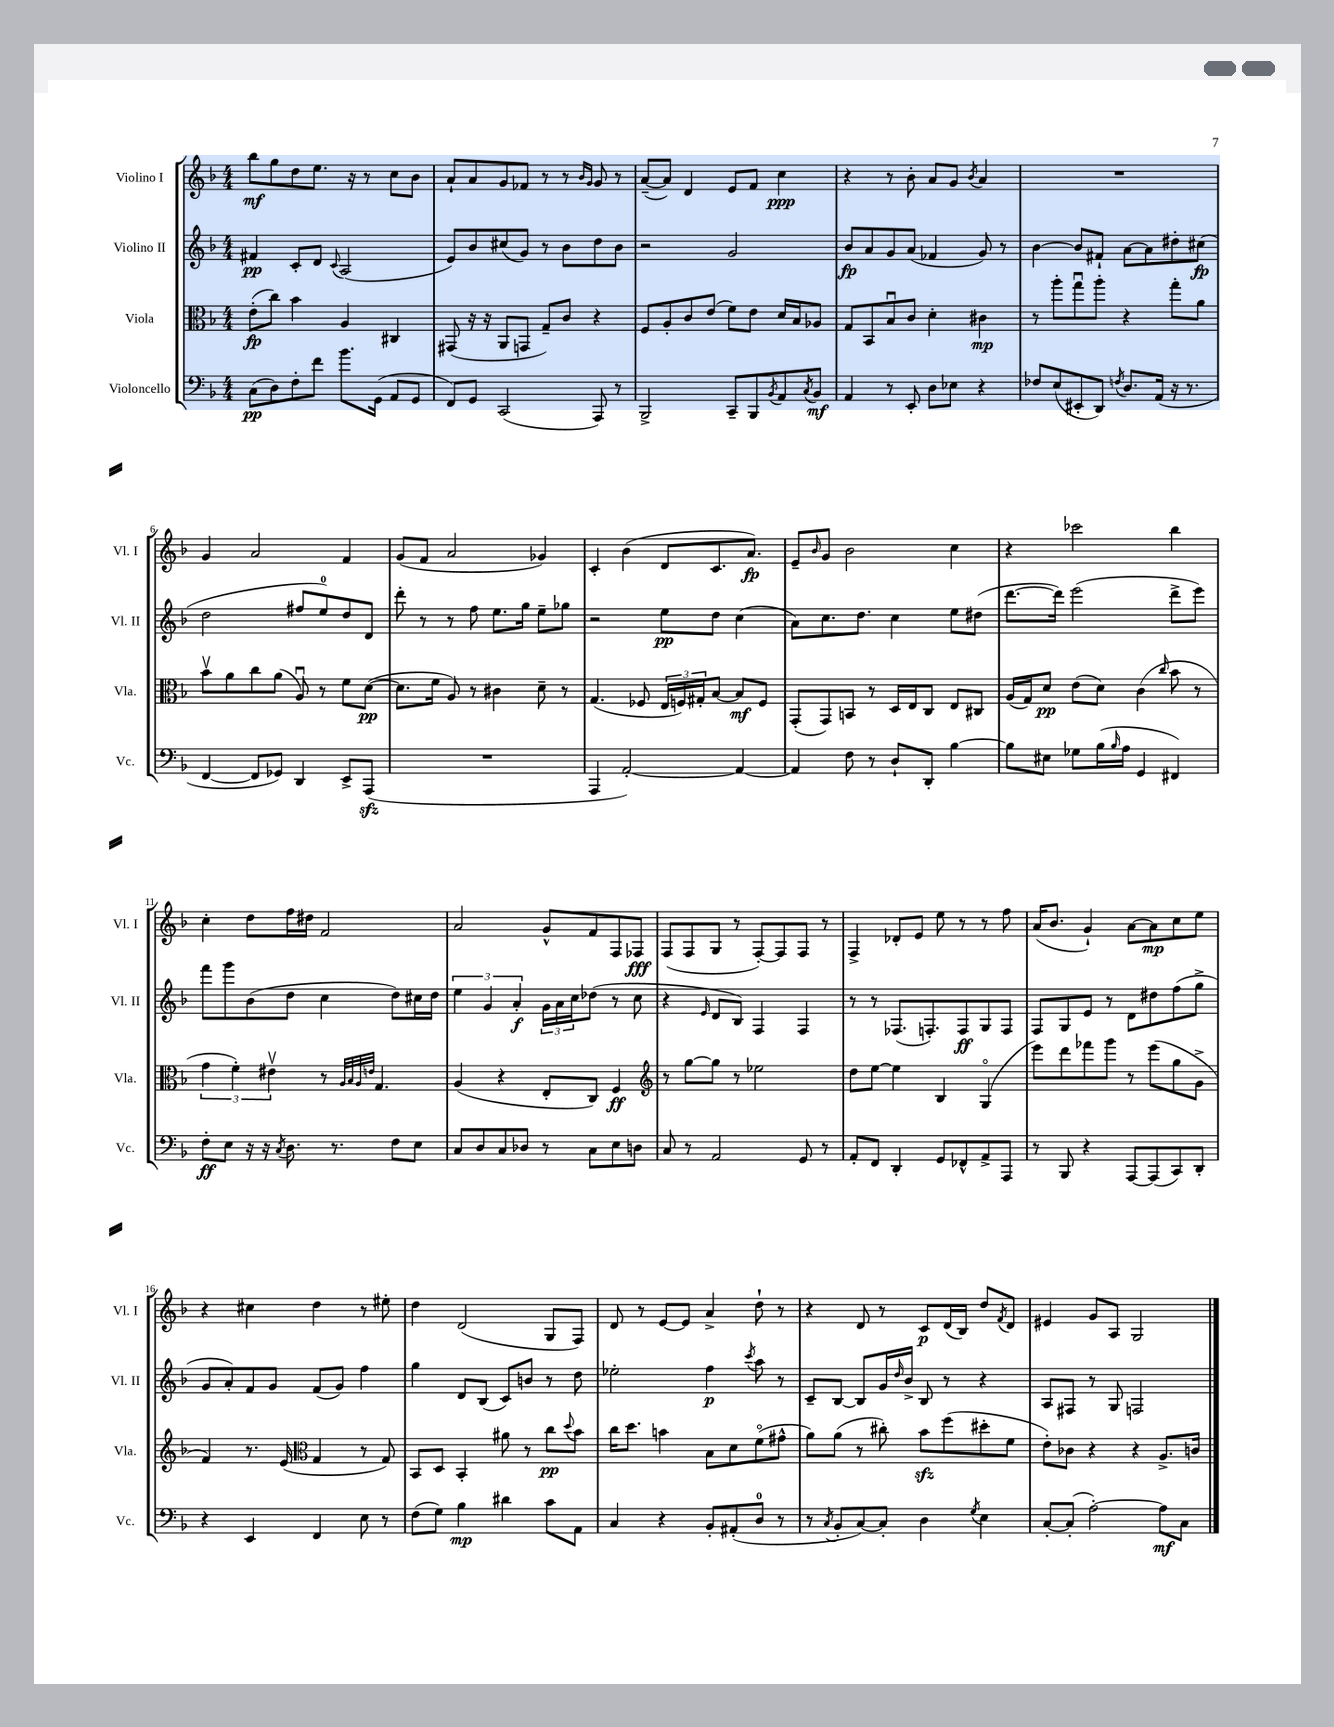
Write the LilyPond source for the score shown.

<<
\new StaffGroup <<
\new Staff = "s0" \with { instrumentName = "Violino I" shortInstrumentName = "Vl. I" } {
    \clef treble \key f \major \numericTimeSignature \time 4/4
    bes''8\mf g''8 d''8 e''8. r16 r8 c''8 bes'8 |
    a'8-! a'8 g'8 fes'8 r8 r8 \grace { bes'16 g'16 } g'8 r8 |
    a'8~--( a'8) d'4 e'8 f'8 c''4\ppp |
    r4 r8 bes'8-. a'8 g'8 \acciaccatura { bes'8 } a'4 |
    R1 |
    g'4 a'2 f'4 |
    g'8( f'8 a'2 ges'4) |
    c'4-. bes'4( d'8 c'8. a'8.\fp) |
    e'8-- \grace { bes'16 } g'8 bes'2 c''4 |
    r4 ces'''2 bes''4 |
    c''4-. d''8 f''16 dis''16 f'2 |
    a'2 g'8-^ f'8 f8 fes8\fff |
    f8( f8 g8 r8 f8~-.) f8 f8 r8 |
    f4-> des'8-. e'8 e''8 r8 r8 f''8 |
    a'16( bes'8. g'4-!) a'8~ a'8\mp c''8 e''8 |
    r4 cis''4 d''4 r8 eis''8-. |
    d''4 d'2( g8 f8) |
    d'8 r8 e'8~ e'8 a'4-> d''8-! r8 |
    r4 d'8 r8 c'8\p d'16( bes16) d''8 \acciaccatura { f'8 } d'8 |
    eis'4 g'8 a8 g2 \bar "|." |
}
\new Staff = "s1" \with { instrumentName = "Violino II" shortInstrumentName = "Vl. II" } {
    \clef treble \key f \major \numericTimeSignature \time 4/4
    fis'4\pp c'8-. d'8 \appoggiatura { c'8 } a2( |
    e'8) bes'8 cis''8( g'8) r8 bes'8 d''8 bes'8 |
    r2 g'2 |
    bes'8\fp a'8 g'8 a'8( fes'4 g'8) r8 |
    bes'4~ bes'8 fis'8-! a'8~ a'8 dis''8-. cis''8\fp( |
    d''2 fis''8 e''8-0) d''8 d'8 |
    d'''8-. r8 r8 f''8 e''8. g''16 e''8-- ges''8 |
    r2 e''8\pp d''8 c''4( |
    a'8) c''8. d''8. c''4 e''8 dis''8( |
    d'''8.~ d'''16) e'''2( d'''8-> e'''8) |
    f'''8 g'''8 bes'8( d''8 c''4 d''8) cis''16 d''16 |
    \tuplet 3/2 { e''4 g'4 a'4-.\f } \tuplet 3/2 { g'16 a'16 c''16 } des''8( r8 c''8 |
    r4 \grace { e'16 } d'8 bes8) f4 f4 |
    r8 r8 fes8.( f8.-.) f8\ff g8 f8 |
    f8 g8 e'8 r8 d'8 dis''8 f''8( g''8-> |
    g'8 a'8-.) f'8 g'8 f'8( g'8) f''4 |
    g''4 d'8 bes8( c'8) b'8 r8 d''8 |
    ees''2-. f''4\p \acciaccatura { c'''8 } a''8 r8 |
    c'8-- bes8~ bes8 g'16 \grace { d''16 } bes'16-> bes8 r8 r4 |
    a8 fis8 r8 g8 f2 \bar "|." |
}
\new Staff = "s2" \with { instrumentName = "Viola" shortInstrumentName = "Vla." } {
    \clef alto \key f \major \numericTimeSignature \time 4/4
    e'8-.\fp( c''8) bes'4 a4 cis4 |
    gis,8( r16 r16 a,8 g,8 g8--) c'8 r4 |
    f8 a8-. c'8 e'8( f'8) e'8 d'16 bes16 aes8 |
    g8 bes,8 bes8\downbow c'8 d'4-. cis'4\mp |
    r8 a''8-. g''8\downbow a''8-. r4 g''8-. a'8 |
    bes'8\upbow a'8 c''8 a'8( a8\downbow) r8 f'8 d'8~\pp( |
    d'8. f'16 a8) r8 cis'4 d'8-- r8 |
    g4.( fes8 \tuplet 3/2 { e16 f16) gis16-. } bes8~ bes8\mf f8 |
    g,8-.( g,8) b,8 r8 d16 e16 c8 e8 cis8 |
    a16( g16) d'8\pp e'8( d'8) c'4( \grace { c''16 } bes'8 r8 |
    \tuplet 3/2 { g'4 f'4-.) eis'4\upbow } r8 \grace { a32 bes32 a32 e'32 } g4. |
    a4( r4 e8-. c8) f4\ff |
    \clef treble r8 g''8~ g''8 r8 ees''2 |
    d''8 e''8~ e''4 bes4 g4\flageolet( |
    e'''8) d'''8 fes'''8 g'''8 r8 e'''8( g''8 g'8-> |
    f'4) r8. e'16( \clef alto g4 r8 g8) |
    bes,8 d8 bes,4-. ais'8 r8 c''8\pp \appoggiatura { d''8 } bes'8 |
    c''16 d''8. b'4 bes8 d'8 f'8\flageolet( gis'8-^ |
    a'8) a'8( r8 cis''8-.) bes'8\sfz f''8( dis''8-. f'8 |
    e'8-.) ces'8 r4 r4 a8.-> c'16 \bar "|." |
}
\new Staff = "s3" \with { instrumentName = "Violoncello" shortInstrumentName = "Vc." } {
    \clef bass \key f \major \numericTimeSignature \time 4/4
    c8\pp( d8) f8-. f'8 bes'8. g,16( a,8 g,8 |
    f,8) g,8 c,2( a,,8) r8 |
    bes,,2-> c,8-- bes,,8 \acciaccatura { bes,8 } a,8 \acciaccatura { c8 } bes,8\mf |
    a,4 r8 e,8-. d8 ees8 r4 |
    fes8 e8( eis,8-. d,8) \acciaccatura { f8 } d8. a,16( r16 r8. |
    f,4~ f,8 ges,8) d,4 e,8-> a,,8\sfz( |
    R1 |
    a,,4 a,2~-.) a,4~ |
    a,4 f8 r8 d8-! d,8-. bes4~ |
    bes8 eis8 ges8 bes16( \grace { bes16 } a16 g,4 fis,4) |
    f8-.\ff e8 r16 r16 \acciaccatura { c8 } d8. r8. f8 e8 |
    c8 d8 c8 des8 r8 c8 e8 d8 |
    c8 r8 a,2 g,8 r8 |
    a,8-. f,8 d,4-. g,8 fes,8-^ a,8-> a,,8 |
    r8 bes,,8 r4 a,,8~ a,,8( c,8) d,8-. |
    r4 e,4 f,4 e8 r8 |
    f8( g8) bes4\mp dis'4 c'8 a,8 |
    c4 r4 bes,8-. ais,8-.( d8-0 r8 |
    r8 \acciaccatura { c8 } bes,8-. c8~) c8-. d4 \acciaccatura { g8 } e4 |
    c8~-. c8-.( a2~-.) a8\mf c8 \bar "|." |
}
>>
>>
